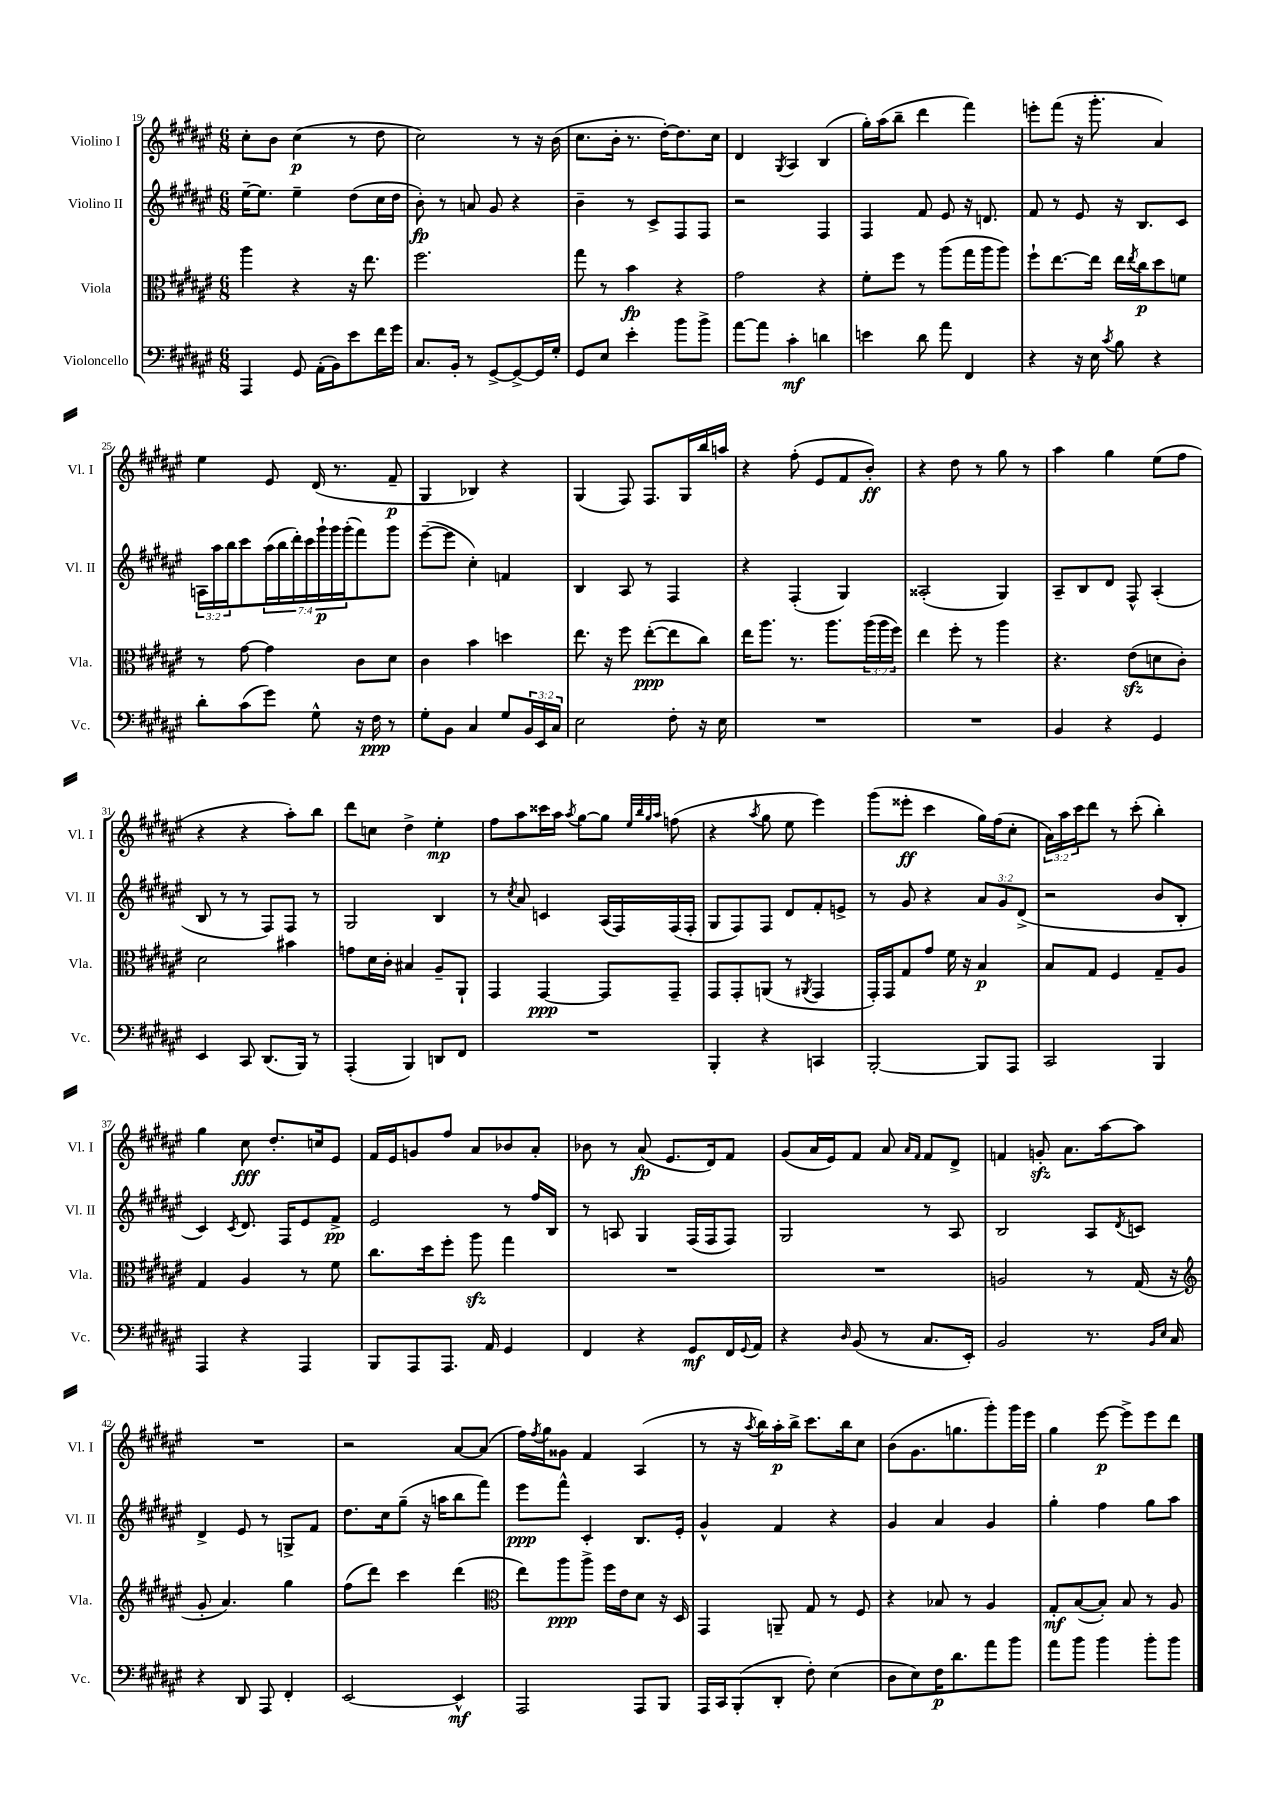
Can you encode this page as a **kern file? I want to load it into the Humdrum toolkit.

**kern	**dynam	**kern	**dynam	**kern	**dynam	**kern	**dynam
*part4	*part4	*part3	*part3	*part2	*part2	*part1	*part1
*staff4	*staff4	*staff3	*staff3	*staff2	*staff2	*staff1	*staff1
*I"Violoncello	*	*I"Viola	*	*I"Violino II	*	*I"Violino I	*
*I'Vc.	*	*I'Vla.	*	*I'Vl. II	*	*I'Vl. I	*
*clefF4	*	*clefC3	*	*clefG2	*	*clefG2	*
*k[f#c#g#d#a#e#]	*	*k[f#c#g#d#a#e#]	*	*k[f#c#g#d#a#e#]	*	*k[f#c#g#d#a#e#]	*
*M6/8	*	*M6/8	*	*M6/8	*	*M6/8	*
=19	=19	=19	=19	=19	=19	=19	=19
4AAA#/	.	4aa#\	.	[16ee#~\KL	.	8cc#'\L	.
.	.	.	.	8.ee#\J]	.	.	.
.	.	.	.	.	.	8b\J	.
8GG#/	.	4r	.	4ee#~\	.	(4cc#\	p
(16AA#'\LL	.	.	.	.	.	.	.
16BB\J)	.	.	.	.	.	.	.
8e#\	.	16r	.	(8dd#\L	.	8r	.
.	.	8.ee#\	.	.	.	.	.
16f#\L	.	.	.	16cc#\L	.	8dd#\	.
16g#\JJ	.	.	.	16dd#\JJ	.	.	.
=20	=20	=20	=20	=20	=20	=20	=20
8.C#/L	.	2.ff#\	.	8b'\)	fp	2cc#\)	.
.	.	.	.	8r	.	.	.
16BB'/Jk	.	.	.	.	.	.	.
8r	.	.	.	8an/	.	.	.
[8GG#^/L	.	.	.	8g#/	.	.	.
8GG#^/_	.	.	.	4r	.	8r	.
16GG#/L]	.	.	.	.	.	16r	.
16G#'/JJ	.	.	.	.	.	(16b\	.
=21	=21	=21	=21	=21	=21	=21	=21
8GG#/L	.	8gg#\	.	4b~\	.	8.cc#\L	.
8E#/J	.	8r	.	.	.	.	.
.	.	.	.	.	.	16b'\Jk	.
4e#'\	.	4b\	fp	8r	.	8.r	.
.	.	.	.	8c#^/L	.	.	.
.	.	.	.	.	.	[16dd#'\KL)	.
8b\L	.	4r	.	8F#/	.	8.dd#\]	.
8b^\J	.	.	.	8F#/J	.	.	.
.	.	.	.	.	.	16cc#\Jk	.
=22	=22	=22	=22	=22	=22	=22	=22
[8a#\L	.	2g#\	.	2r	.	4d#/	.
8a#\J]	.	.	.	.	.	.	.
.	.	.	.	.	.	8qG#/	.
4c#'\	mf	.	.	.	.	4A#/	.
4dn\	.	4r	.	4F#/	.	(4B/	.
=23	=23	=23	=23	=23	=23	=23	=23
4en\	.	8f#'\L	.	4F#/	.	16gg#'\LL)	.
.	.	.	.	.	.	(16aa#\J	.
.	.	8ff#\J	.	.	.	8bb~\J	.
8d#\	.	8r	.	8f#/	.	4ddd#\	.
8a#\	.	(8aa#\L	.	8e#/	.	.	.
4FF#/	.	16gg#\L	.	16r	.	4fff#\)	.
.	.	16aa#\J	.	8.dn/	.	.	.
.	.	8aa#\J)	.	.	.	.	.
=24	=24	=24	=24	=24	=24	=24	=24
4r	.	8ff#`\L	.	8f#/	.	8eeen'\L	.
.	.	[8.ee#\	.	8r	.	(8fff#\J	.
16r	.	.	.	8e#/	.	16r	.
16E#\	.	16ee#\Jk]	.	.	.	8.ggg#'\	.
8qc#/	.	.	.	.	.	.	.
8B\	.	16ee#\LL	.	16r	.	.	.
.	.	8qee#/	.	.	.	.	.
.	.	16cc#\J	p	8.B/L	.	.	.
4r	.	8dd#\	.	.	.	4a#/)	.
.	.	8fn\J	.	8c#/J	.	.	.
!!LO:LB:g=z
=25	=25	=25	=25	=25	=25	=25	=25
8d#'\L	.	8r	.	24An\LL	.	4ee#\	.
.	.	.	.	24aa#\	.	.	.
.	.	.	.	24bb\J	.	.	.
(8c#\	.	[8g#\	.	8ccc#\	.	.	.
8g#\J)	.	4g#\]	.	(28aa#\L	.	8e#/	.
.	.	.	.	28bb\	.	.	.
.	.	.	.	28ddd#'\)	.	.	.
.	.	.	.	28ccc#\	.	.	.
8G#^^\	.	.	.	.	.	(16d#/	.
.	.	.	.	28ggg#`\	p	.	.
.	.	.	.	28ggg#\	.	.	.
.	.	.	.	.	.	8.r	.
.	.	.	.	(28ggg#'\J	.	.	.
16r	.	8c#\L	.	8fff#\)	.	.	.
16F#\	ppp	.	.	.	.	.	.
8r	.	8d#\J	.	8ggg#\J	.	8f#~/	p
=26	=26	=26	=26	=26	=26	=26	=26
8G#'\L	.	4c#\	.	([8eee#~\L	.	4G#/	.
8BB\J	.	.	.	8eee#\J]	.	.	.
4C#/	.	4b\	.	4cc#'\)	.	4B-X/)	.
8G#/L	.	4ddn\	.	4fn/	.	4r	.
24BB/L	.	.	.	.	.	.	.
24EE#/	.	.	.	.	.	.	.
24C#/JJ	.	.	.	.	.	.	.
=27	=27	=27	=27	=27	=27	=27	=27
2E#\	.	8.ee#\	.	4B/	.	(4G#/	.
.	.	16r	.	.	.	.	.
.	.	8ff#\	.	8A#/	.	8F#/)	.
.	.	([8ee#'\L	ppp	8r	.	8.F#/L	.
8F#'\	.	8ee#\]	.	4F#/	.	.	.
.	.	.	.	.	.	16G#/L	.
16r	.	8cc#\J)	.	.	.	16bb/	.
16E#\	.	.	.	.	.	16aan/JJ	.
=28	=28	=28	=28	=28	=28	=28	=28
2.r	.	16ee#\KL	.	4r	.	4r	.
.	.	8.aa#\J	.	.	.	.	.
.	.	8.r	.	(4F#'/	.	(8ff#'\	.
.	.	.	.	.	.	8e#/L	.
.	.	8.aa#\L	.	.	.	.	.
.	.	.	.	4G#/)	.	8f#/	.
.	.	(24aa#\L	.	.	.	8b'/J)	ff
.	.	24aa#\	.	.	.	.	.
.	.	24ff#\JJ)	.	.	.	.	.
=29	=29	=29	=29	=29	=29	=29	=29
2.r	.	4ee#\	.	(2A##X'/	.	4r	.
.	.	8ff#'\	.	.	.	8dd#\	.
.	.	8r	.	.	.	8r	.
.	.	4aa#\	.	4G#/)	.	8gg#\	.
.	.	.	.	.	.	8r	.
=30	=30	=30	=30	=30	=30	=30	=30
4BB/	.	4.r	.	8A#~/L	.	4aa#\	.
.	.	.	.	8B/	.	.	.
4r	.	.	.	8d#/J	.	4gg#\	.
.	.	(8e#zz\L	.	8F#^^/	.	.	.
4GG#/	.	8dn\	.	(4A#'/	.	(8ee#\L	.
.	.	8c#'\J)	.	.	.	8ff#\J	.
!!LO:LB:g=z
=31	=31	=31	=31	=31	=31	=31	=31
4EE#/	.	2d#\	.	8B/	.	4r	.
.	.	.	.	8r	.	.	.
8CC#/	.	.	.	8r	.	4r	.
(8.DD#/L	.	.	.	8F#/L)	.	.	.
.	.	4b#X\	.	8F#/J	.	8aa#'\L)	.
16BBB/Jk)	.	.	.	.	.	.	.
8r	.	.	.	8r	.	8bb\J	.
=32	=32	=32	=32	=32	=32	=32	=32
(4AAA#'/	.	8gn\L	.	2G#/	.	8ddd#\L	.
.	.	16d#\L	.	.	.	8ccn\J	.
.	.	16c#'\JJ	.	.	.	.	.
4BBB/)	.	4B#X/	.	.	.	4dd#^\	.
8DDn/L	.	8A#~/L	.	4B/	.	4ee#'\	mp
8FF#/J	.	8AA#`/J	.	.	.	.	.
=33	=33	=33	=33	=33	=33	=33	=33
2.r	.	4GG#/	.	8r	.	8ff#\L	.
.	.	.	.	8qcc#/	.	.	.
.	.	.	.	8a#/	.	8aa#\	.
.	.	[4GG#/	ppp	4cn/	.	16ccc##X\L	.
.	.	.	.	.	.	16aa#\JJ	.
.	.	.	.	.	.	8qaa#/	.
.	.	.	.	.	.	[8gg#\L	.
.	.	8GG#/L]	.	(16A#/LL	.	8gg#\J]	.
.	.	.	.	16F#/)	.	.	.
.	.	.	.	.	.	32qqee#/LLL	.
.	.	.	.	.	.	32qqbb/	.
.	.	.	.	.	.	32qqgg#/	.
.	.	.	.	.	.	32qqaa#/JJJ	.
.	.	8GG#~/J	.	(16F#/	.	(8ffn\	.
.	.	.	.	16F#'/JJ	.	.	.
=34	=34	=34	=34	=34	=34	=34	=34
4BBB'/	.	8GG#/L	.	8G#/L	.	4r	.
.	.	8GG#'/	.	8F#/)	.	.	.
.	.	.	.	.	.	8qaa#/	.
4r	.	(8AAn/J	.	8F#/J	.	8gg#\	.
.	.	8r	.	8d#/L	.	8ee#\	.
.	.	8qAA#X/	.	.	.	.	.
4CCn/	.	4GG#/	.	8f#'/	.	4eee#\)	.
.	.	.	.	8en^/J	.	.	.
=35	=35	=35	=35	=35	=35	=35	=35
[2BBB'/	.	16GG#'/LL)	.	8r	.	(8ggg#\L	.
.	.	16GG#/J	.	.	.	.	.
.	.	8G#/	.	8g#/	.	8eee##X'\J	ff
.	.	8g#/J	.	4r	.	4ccc#\	.
.	.	16f#\	.	.	.	.	.
.	.	16r	.	.	.	.	.
8BBB/L]	.	4B/	p	12a#/L	.	16gg#\LL)	.
.	.	.	.	.	.	(16ff#\J	.
.	.	.	.	12g#/	.	.	.
8AAA#/J	.	.	.	.	.	8cc#'\J	.
.	.	.	.	(12d#^/J	.	.	.
=36	=36	=36	=36	=36	=36	=36	=36
2CC#/	.	8B/L	.	2r	.	24a#\LL)	.
.	.	.	.	.	.	24aa#\	.
.	.	.	.	.	.	24ccc#\J	.
.	.	8G#/J	.	.	.	8ddd#\J	.
.	.	4F#/	.	.	.	8r	.
.	.	.	.	.	.	(8ccc#'\	.
4BBB/	.	8G#~/L	.	8b/L	.	4bb'\)	.
.	.	8A#/J	.	8B'/J	.	.	.
!!LO:LB:g=z
=37	=37	=37	=37	=37	=37	=37	=37
4AAA#/	.	4G#/	.	4c#/)	.	4gg#\	.
.	.	.	.	8qc#/	.	.	.
4r	.	4A#/	.	8.d#/	.	8cc#\	fff
.	.	.	.	.	.	8.dd#'/L	.
.	.	.	.	16F#/KL	.	.	.
4AAA#/	.	8r	.	8e#/	.	.	.
.	.	.	.	.	.	16ccn/k	.
.	.	8f#\	.	8f#^/J	pp	8e#/J	.
=38	=38	=38	=38	=38	=38	=38	=38
8BBB/L	.	8.cc#\L	.	2e#/	.	16f#/LL	.
.	.	.	.	.	.	16e#/J	.
8AAA#/	.	.	.	.	.	8gn/	.
.	.	16dd#\k	.	.	.	.	.
8.AAA#/J	.	8ff#'\J	.	.	.	8ff#/J	.
.	.	8aa#zz\	.	.	.	8a#/L	.
16AA#/	.	.	.	.	.	.	.
4GG#/	.	4gg#\	.	8r	.	8b-X/	.
.	.	.	.	16ff#/LL	.	8a#'/J	.
.	.	.	.	16B/JJ	.	.	.
=39	=39	=39	=39	=39	=39	=39	=39
4FF#/	.	2.r	.	8r	.	8b-X\	.
.	.	.	.	8An/	.	8r	.
4r	.	.	.	4G#/	.	(8a#/	fp
.	.	.	.	.	.	8.e#/L	.
8GG#/L	mf	.	.	(16F#/LL	.	.	.
.	.	.	.	16F#/J	.	16d#/k)	.
16FF#/L	.	.	.	8F#/J)	.	8f#/J	.
8qqGG#/	.	.	.	.	.	.	.
16AA#/JJ	.	.	.	.	.	.	.
=40	=40	=40	=40	=40	=40	=40	=40
4r	.	2.r	.	2G#/	.	(8g#/L	.
.	.	.	.	.	.	16a#/L	.
.	.	.	.	.	.	16e#/J)	.
16qqD#/	.	.	.	.	.	.	.
(8BB/	.	.	.	.	.	8f#/J	.
8r	.	.	.	.	.	8a#/	.
.	.	.	.	.	.	16qqa#/LL	.
.	.	.	.	.	.	16qqf#/JJ	.
8.C#/L	.	.	.	8r	.	8f#/L	.
.	.	.	.	8A#/	.	8d#^/J	.
16EE#'/Jk)	.	.	.	.	.	.	.
=41	=41	=41	=41	=41	=41	=41	=41
2BB/	.	2An/	.	2B/	.	4fn/	.
.	.	.	.	.	.	8gnzz'/	.
.	.	.	.	.	.	8.a#\L	.
8.r	.	8r	.	8A#/L	.	.	.
.	.	.	.	.	.	[16aa#\k	.
.	.	.	.	8qd#/	.	.	.
.	.	(16G#/	.	8cn/J	.	8aa#\J]	.
16qqBB/LL	.	.	.	.	.	.	.
16qqE#/JJ	.	.	.	.	.	.	.
16C#/	.	16r	.	.	.	.	.
!!LO:LB:g=z
=42	=42	=42	=42	=42	=42	=42	=42
*	*	*clefG2	*	*	*	*	*
4r	.	8g#'/	.	4d#^/	.	2.r	.
.	.	4.a#/)	.	.	.	.	.
8DD#/	.	.	.	8e#/	.	.	.
8AAA#/	.	.	.	8r	.	.	.
4FF#'/	.	4gg#\	.	8Gn^/L	.	.	.
.	.	.	.	8f#/J	.	.	.
=43	=43	=43	=43	=43	=43	=43	=43
[2EE#/	.	(8ff#\L	.	8.dd#\L	.	2r	.
.	.	8ddd#\J)	.	.	.	.	.
.	.	.	.	16cc#\k	.	.	.
.	.	4ccc#\	.	(8gg#~\J	.	.	.
.	.	.	.	16r	.	.	.
.	.	.	.	16aan\KL	.	.	.
4EE#^^/]	mf	(4ddd#\	.	8bb\	.	[8a#/L	.
.	.	.	.	8fff#\J)	.	(8a#/J]	.
=44	=44	=44	=44	=44	=44	=44	=44
*	*	*clefC3	*	*	*	*	*
2AAA#/	.	8ee#\L)	.	8eee#\L	ppp	16ff#\LL)	.
.	.	.	.	.	.	8qff#/	.
.	.	.	.	.	.	16gg#\J	.
.	.	8aa#\	ppp	8fff#^^\J	.	8g##X\J	.
.	.	8aa#^\J	.	4c#'/	.	4f#/	.
.	.	16ff#\LL	.	.	.	.	.
.	.	16e#\J	.	.	.	.	.
8AAA#/L	.	8d#\J	.	8.B/L	.	(4A#/	.
8BBB/J	.	16r	.	.	.	.	.
.	.	16D#/	.	16e#'/Jk	.	.	.
=45	=45	=45	=45	=45	=45	=45	=45
16AAA#/LL	.	4GG#/	.	4g#^^/	.	8r	.
16CC#/J	.	.	.	.	.	.	.
(8BBB'/	.	.	.	.	.	16r	.
.	.	.	.	.	.	8qaa#/	.
.	.	.	.	.	.	16bb\LL)	.
8DD#'/J	.	8AAn~/	.	4f#/	.	16aa#'\	p
.	.	.	.	.	.	16bb^\JJ	.
8F#'\)	.	8G#/	.	.	.	8.ccc#\L	.
(4E#\	.	8r	.	4r	.	.	.
.	.	.	.	.	.	16bb\k	.
.	.	8F#/	.	.	.	8cc#\J	.
=46	=46	=46	=46	=46	=46	=46	=46
8D#\L	.	4r	.	4g#/	.	(8b\L	.
8E#\)	.	.	.	.	.	8.g#\	.
16F#\K	p	8B-X/	.	4a#/	.	.	.
8.d#\	.	.	.	.	.	8.ggn\	.
.	.	8r	.	.	.	.	.
8a#\	.	4A#/	.	4g#/	.	8ggg#'\)	.
8b\J	.	.	.	.	.	16ggg#\L	.
.	.	.	.	.	.	16eee#\JJ	.
=47	=47	=47	=47	=47	=47	=47	=47
8a#\L	.	8G#'/L	mf	4gg#'\	.	4gg#\	.
8b\J	.	([8B/	.	.	.	.	.
4b\	.	8B'/J])	.	4ff#\	.	[8eee#\	p
.	.	8B/	.	.	.	8eee#^\L]	.
8b'\L	.	8r	.	8gg#\L	.	8eee#\	.
8b\J	.	8A#/	.	8aa#\J	.	8ddd#\J	.
==	==	==	==	==	==	==	==
*-	*-	*-	*-	*-	*-	*-	*-
